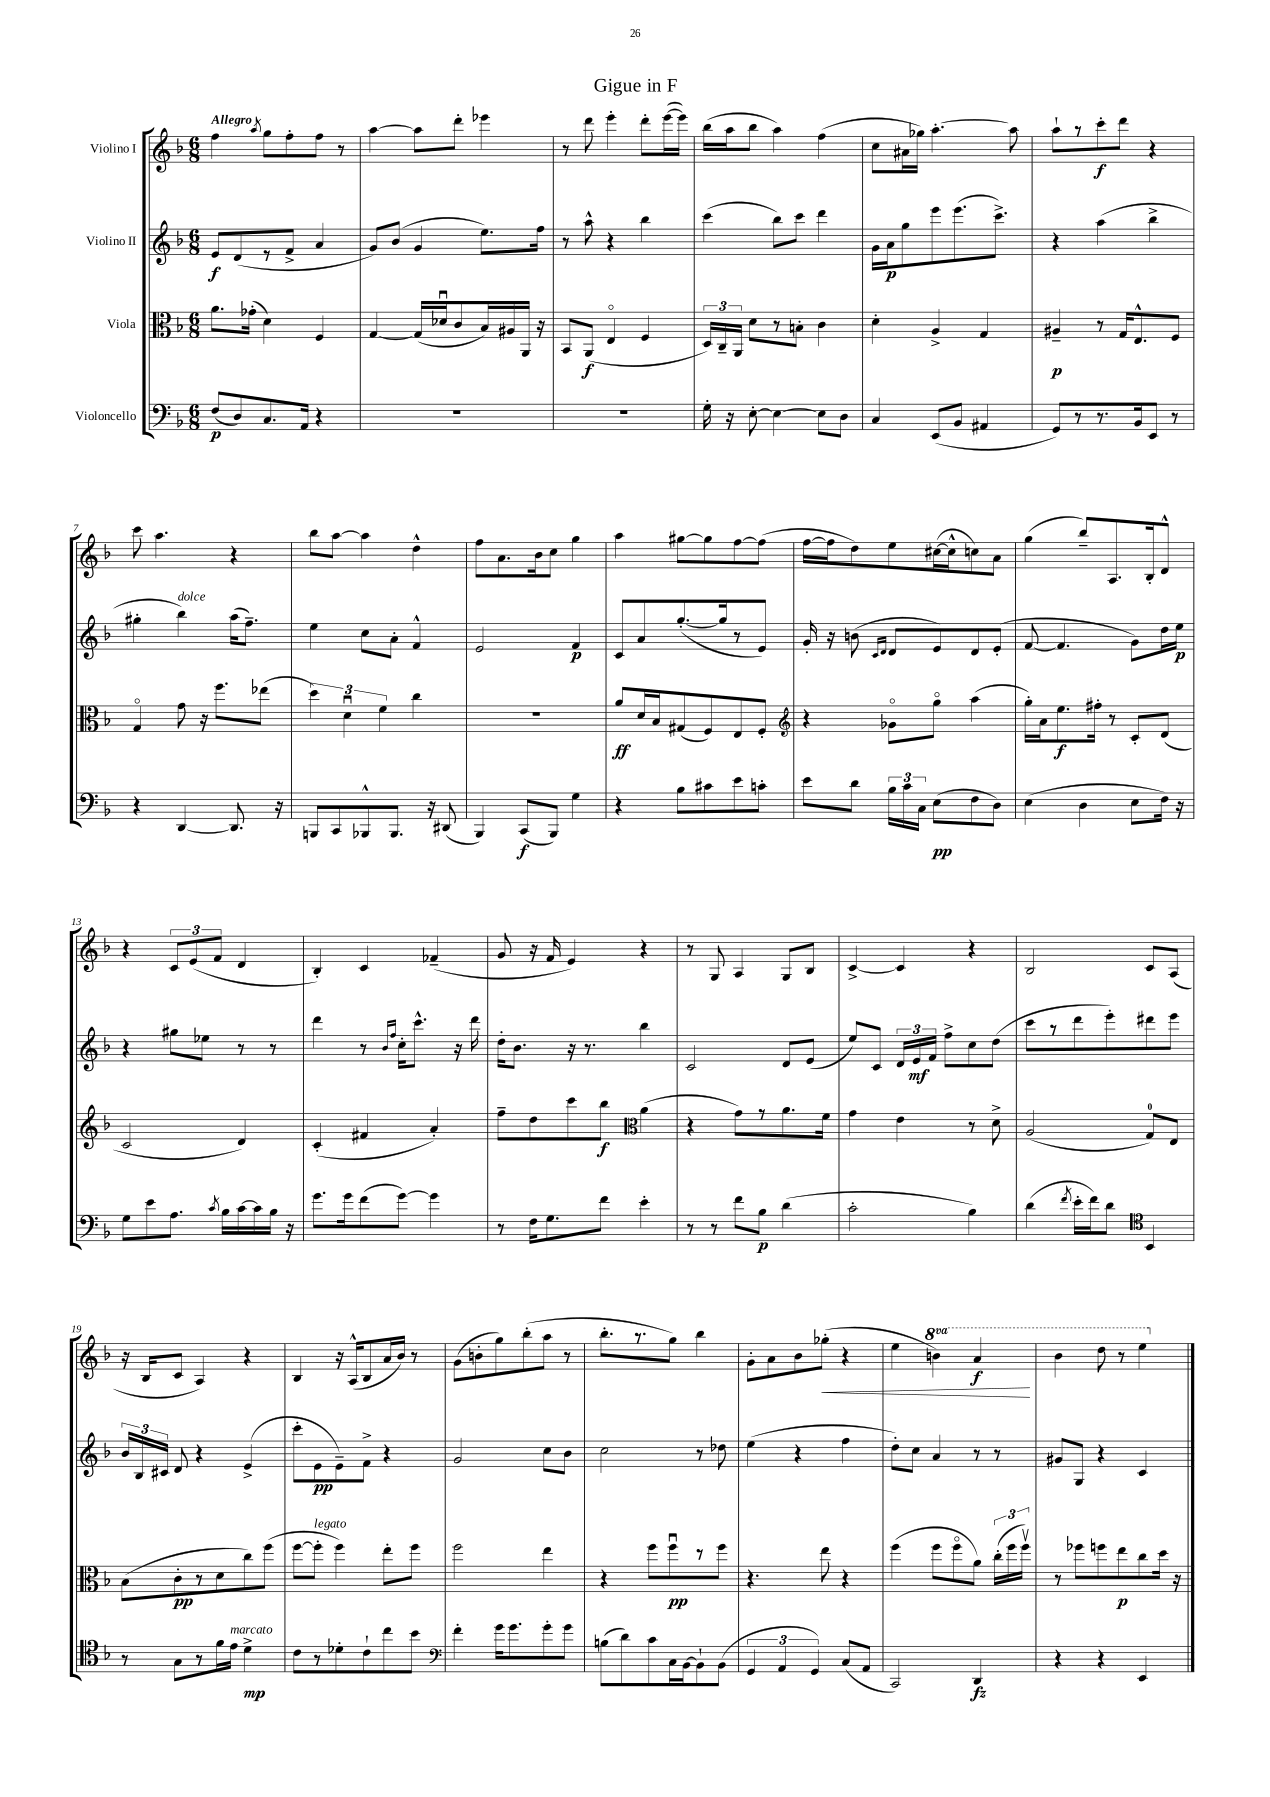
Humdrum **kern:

**kern	**kern	**kern	**kern
*staff4	*staff3	*staff2	*staff1
*clefF4	*clefC3	*clefG2	*clefG2
*k[b-]	*k[b-]	*k[b-]	*k[b-]
*M6/8	*M6/8	*M6/8	*M6/8
(8F/L	8.a\L	8e/L	4ff\
8D/)	.	(8d/	.
.	(16g-'\Jk	.	.
.	.	.	8qaa/
8.C/	4d\)	8r	8gg\L
.	.	8f^/J	8ff'\
16AA/Jk	.	.	.
4r	4F/	4a/	8ff\J
.	.	.	8r
=	=	=	=
2.r	[4G/	8g/L)	[4aa\
.	.	(8b-/J	.
.	(16G/]LL	4g/	8aa\]L
.	16d-u/J	.	.
.	8c/	.	8ddd'\J
.	16B-/L)	8.ee\L)	4eee-\
.	16A#/	.	.
.	16AA/JJ	.	.
.	16r	16ff\Jk	.
=	=	=	=
2.r	8BB-/L	8r	8r
.	(8AA/J	8aa^^\	8ddd\
.	4Eo/	4r	4eee'\
.	4F/	4bb-\	8ddd'\L
.	.	.	([16eee\L
.	.	.	16eee\]JJ)
=	=	=	=
16G'\	24D/LL)	(4ccc\	(16bb-\LL
.	24C~/	.	.
16r	.	.	16aa\J
.	24AA/JJ	.	.
[8E'\	8d\L	.	8bb-\J
4E\_	8r	8bb-\L)	4aa\)
.	8B'\J	8ccc\J	.
8E\]L	4c\	4ddd\	(4ff\
8D\J	.	.	.
=	=	=	=
4C/	4d'\	16g\LL	8cc\L
.	.	16a\J	.
.	.	8gg\	16a#\L
.	.	.	16gg-\JJ)
(8EE/L	4A^/	8eee\	[4.aa'\
8BB-/J	.	(8.eee\	.
4AA#/	4G/	.	.
.	.	8.ccc^\J)	.
.	.	.	8aa\]
=	=	=	=
8GG/L)	4A#~/	4r	8aa`\L
8r	.	.	8r
8.r	8r	(4aa\	8ccc'\
.	16G/LK	.	8ddd\J
16BB-/k	8.E^^/	.	.
8EE/J	.	4bb-^\	4r
8r	8F/J	.	.
=	=	=	=
4r	4Go/	4gg#'\	8ccc\
.	.	.	4.aa\
[4DD/	8g\	4bb-\)	.
.	16r	.	.
.	8.ff\L	.	.
8.DD/]	.	(16aa\LK	4r
.	.	8.ff~\J)	.
.	(8ee-\J	.	.
16r	.	.	.
=	=	=	=
8BBB/L	6dd\)	4ee\	8bb-\L
8CC/	.	.	[8aa\J
.	6du\	.	.
8BBB-^^/	.	8cc\L	4aa\]
.	6f\	.	.
8.BBB-/J	.	8a'\J	.
.	4cc\	4f^^/	4dd^^\
16r	.	.	.
(8DD#/	.	.	.
=	=	=	=
4BBB-/)	2.r	2e/	8ff\L
.	.	.	8.a\
(8CC/L	.	.	.
.	.	.	16b-\k
8BBB-/J)	.	.	8cc\J
4G\	.	4f/	4gg\
=	=	=	=
4r	8a/L	8c/L	4aa\
.	16d/L	8a/	.
.	16B-/J	.	.
8B-\L	(8G#/	([8.gg'/	[8gg#\L
8c#\	8F/)	.	8gg#\]
.	.	16gg/]k	.
8e\	8E/	8r	[8ff\
8c'\J	8F'/J	8e/J)	(8ff\]J
=	=	=	=
*	*clefG2	*	*
8e\L	4r	16g'/	[16ff\LL
.	.	16r	16ff\]J
8d\J	.	(8b\	8dd\)
.	.	16qqc/LL	.
.	.	16qqd/JJ	.
24B-\LL	8g-o\L	8d/L	8ee\
24c\	.	.	.
24C\JJ	.	.	.
(8E\L	8ggo\J	8e/)	([16cc#\L
.	.	.	16cc#^^\]J
8F\	(4aa\	8d/	8cc\)
8D\J)	.	(8e'/J	8a\J
=	=	=	=
(4E\	16gg'\LL)	[8f/	(4gg\
.	16a\J	.	.
.	8.ee\	4.f/]	.
4D\	.	.	8bb-~/L)
.	16ff#'\Jk	.	.
.	8r	.	8.A/
8E\L	8c'/L	8g\L)	.
.	.	.	16B-'/k
16F\Jk)	(8d/J	16dd\L	8d^^/J
16r	.	16ee\JJ	.
=	=	=	=
8G\L	2c/	4r	4r
8e\	.	.	.
8.A\J	.	8gg#\L	12c/L
.	.	.	(12e/
.	.	8ee-\J	.
.	.	.	12f/J
8qc/	.	.	.
16B-\LL	.	.	.
[16c\	4d/)	8r	4d/
16c\]	.	.	.
16B-\JJ	.	8r	.
16r	.	.	.
=	=	=	=
8.g\L	(4c'/	4ddd\	4B-'/)
16g\k	.	.	.
(8f\	4f#/	8r	4c/
.	.	16qqb-/LL	.
.	.	16qqff/JJ	.
[8g\J)	.	16cc'\LK	.
.	.	8.ccc^^\J	.
4g\]	4a'/)	.	(4f-~/
.	.	16r	.
.	.	16ddd\	.
=	=	=	=
8r	8ff~\L	16dd'\LK	8g/
.	.	8.b-\J	.
16F\LK	8dd\	.	16r
8.G\	.	.	16f/
.	8ccc\	16r	4e/)
.	.	8.r	.
8f\J	8bb-\J	.	.
*	*clefC3	*	*
4e'\	(4a\	4bb-\	4r
=	=	=	=
8r	4r	2c/	8r
8r	.	.	8G/
8f\L	8g\L)	.	4A/
8B-\J	8r	.	.
(4d\	8.a\	8d/L	8G/L
.	.	(8e/J	8B-/J
.	16f\Jk	.	.
=	=	=	=
2c'\	4g\	8ee/L)	[4c^/
.	.	8c/J	.
.	4e\	24d/LL	4c/]
.	.	24e/	.
.	.	24f/JJ	.
.	.	8ff^\L	.
4B-\)	8r	8cc\	4r
.	8d^\	(8dd\J	.
=	=	=	=
(4d\	(2A/	8ccc\L	2B-/
.	.	8r	.
8qf/	.	.	.
16e'\LL	.	8ddd\	.
16f\J)	.	.	.
8d\J	.	8eee'\)	.
*clefC4	*	*	*
4BB-/	8G/L)	8ddd#\	8c/L
.	8E/J	8eee\J	(8A/J
=	=	=	=
8r	(8B-\L	24b-/LL	16r
.	.	24B-/	.
.	.	.	16B-/LK
.	.	24c#/JJ	.
8G\L	8c'\	8d/	8c/J
8r	8r	4r	4A/)
16f\L	8d\	.	.
16e\JJ	.	.	.
4d^\	8cc\)	(4e^/	4r
.	(8ff\J	.	.
=	=	=	=
8c\L	[8ff\L	8ccc'\L	4B-/
8r	8ff'\]J	8e\	.
8d-'\	4ff\)	8e~\)	16r
.	.	.	(16A^^/LK
8c`\	.	8f^\J	8B-/
8cc\	8ee'\L	4r	16a/L
.	.	.	16b-/JJ)
8b-\J	8ff\J	.	8r
=	=	=	=
*clefF4	*	*	*
4f'\	2ff\	2g/	(8g\L
.	.	.	8b'\
16g\LK	.	.	8gg\)
8.g\	.	.	.
.	.	.	(8bb-'\
8g'\	4ee\	8cc\L	8aa\J
8g\J	.	8b-\J	8r
=	=	=	=
(8B\L	4r	2cc\	8.bb-'\L
8d\)	.	.	.
.	.	.	8.r
8c\	8ff\L	.	.
16C\L	8ffu\	.	8gg\J)
[16BB-\J	.	.	.
8BB-`\]	8r	8r	4bb-\
(8BB-\J	8ff\J	8dd-\	.
=	=	=	=
6GG/	4.r	(4ee\	8g'\L
.	.	.	8a\
6AA/	.	.	.
.	.	4r	8b-\
6GG/)	.	.	.
.	8ee\	.	(8gg-'\J
(8C/L	4r	4ff\	4r
8AA/J	.	.	.
=	=	=	=
2CC/)	(4ff\	8dd'\L)	4ee\
.	.	8cc\J	.
.	8ff\L	4a/	4bb\)
.	8ffo\	.	.
4DD/	8a\J)	8r	4aa/
.	(24cc'\LL	8r	.
.	24ff\	.	.
.	24ffv\JJ)	.	.
=	=	=	=
4r	8r	8g#/L	4bb-\
.	8ff-\L	8G/J	.
4r	8ff\	4r	8ddd\
.	8ee\	.	8r
4EE/	8cc\	4c/	4eee\
.	16dd\Jk	.	.
.	16r	.	.
==	==	==	==
*-	*-	*-	*-
